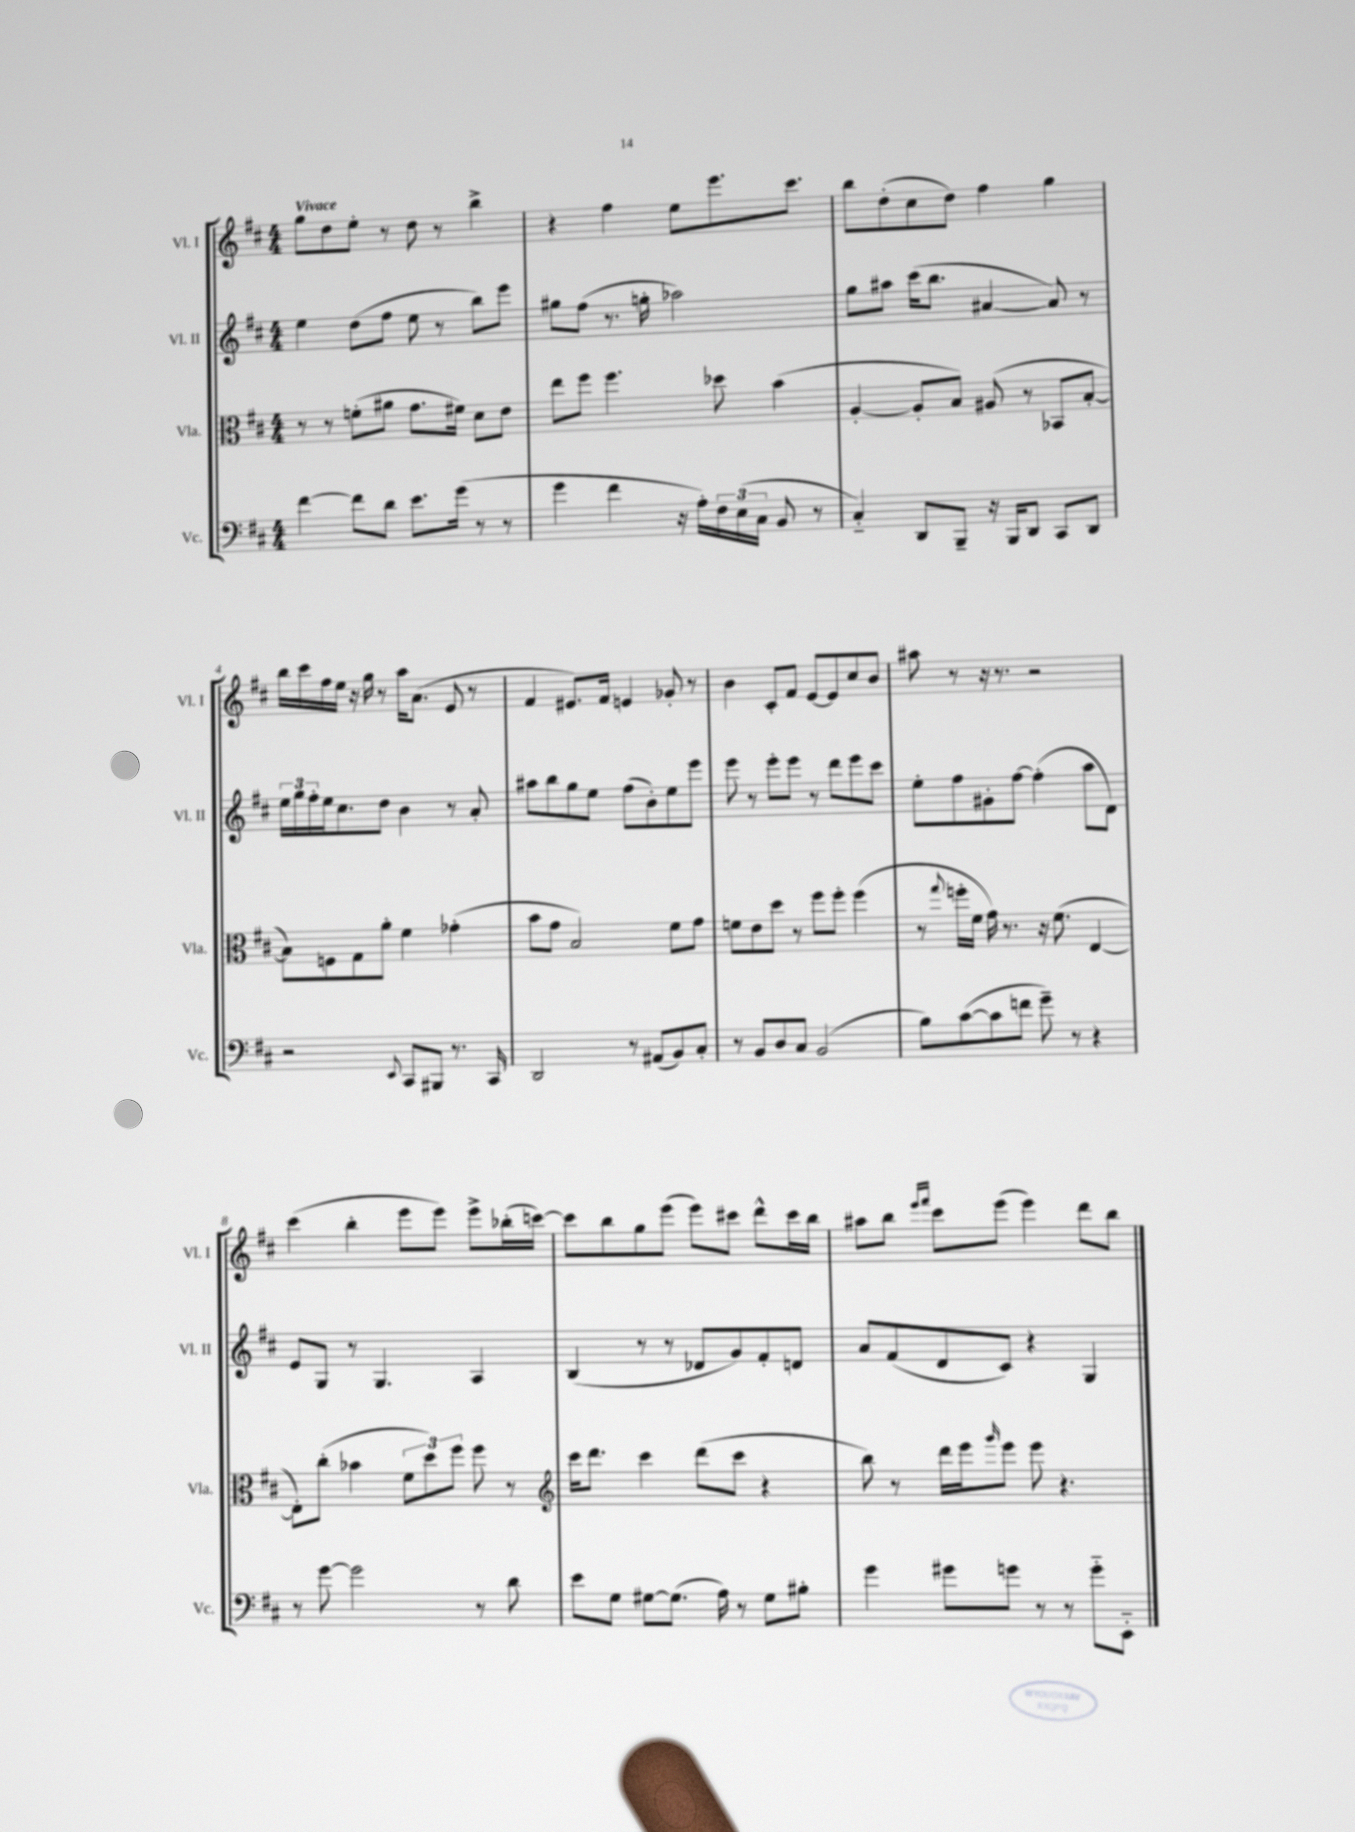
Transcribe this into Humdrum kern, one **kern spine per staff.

**kern	**kern	**kern	**kern
*staff4	*staff3	*staff2	*staff1
*clefF4	*clefC3	*clefG2	*clefG2
*k[f#c#]	*k[f#c#]	*k[f#c#]	*k[f#c#]
*M4/4	*M4/4	*M4/4	*M4/4
[4f#	8r	4ee	8gg
.	8r	.	8dd
8f#]	(8f'	(8dd	8ee'
8d	8a#	8ff#	8r
8.e	8.g	8ee	8dd
.	.	8r	8r
(16g	16f#)	.	.
8r	8d	8bb)	4bb^
8r	8e	8eee	.
=	=	=	=
4g	8ee	8gg#	4r
.	8ff#	(8ff#	.
4f#	4.ff#	8.r	4ff#
.	.	16gg'	.
16r	.	2aa-)	8ee
16A')	.	.	.
24F#	8dd-	.	8.eee
(24E	.	.	.
24C#	.	.	.
8BB	(4b	.	.
.	.	.	8.ccc#
8r	.	.	.
=	=	=	=
4C#'~)	[4A'	8gg	8bb
.	.	8aa#	(8dd'
8DD	8A']	(16ccc#	8cc#
.	.	8.bb	.
8BBB~	8B)	.	8dd)
16r	(8A#	[4a#	4ff#
16BBB	.	.	.
8DD	8r	.	.
8CC#	8BB-	8a#])	4gg
8DD	[8B'	8r	.
=	=	=	=
2r	8B])	24ee	16bb
.	.	24gg	.
.	.	.	16ccc#
.	.	24ff#'	.
.	8F	16ee	16ff#
.	.	8.cc#	16ee
.	8G	.	16r
.	.	.	16gg
.	8a'	8dd	8r
8qqEE	.	.	.
8CC#	4f#	4b	16aa
.	.	.	(8.a
8BBB#	.	.	.
8.r	(4g-'	8r	8e
.	.	8a'	8r
16CC#	.	.	.
=	=	=	=
2DD	8b	8aa#	4f#
.	8g	8bb	.
.	2B)	8gg	8.e#)
.	.	8ee	.
.	.	.	16f#
8r	.	(8ff#	4e
(8AA#	.	8b')	.
8BB)	8f#	8ee	8g-'
8C#'	8g	8eee	8r
=	=	=	=
8r	8f	8eee	4b
8BB	8e	8r	.
8D	8dd	8eee'	8c#'
8C#	8r	8eee	8f#
(2BB	8ff#	8r	[8e
.	8ff#'	8ddd	8e]
.	(4ff#	8eee	8cc#
.	.	8ccc#	8b
=	=	=	=
8B)	8r	8ee'	8aa#
.	8qqgg	.	.
([8c#	16ff'	8ff#	8r
.	16f#	.	.
8c#]	16g)	8g#'	16r
.	8.r	.	8.r
8f	.	[8ff#	.
8g~)	16r	(4ff#']	2r
.	(8.f#	.	.
8r	.	.	.
4r	[4E	8aa	.
.	.	8d)	.
=	=	=	=
8r	8E'])	8e	(4ccc#
[8g	(8cc#'	8G	.
2g]	4b-	8r	4bb'
.	.	4.G	.
.	12f#	.	8eee
.	12dd)	.	.
.	.	.	8eee)
.	12ff#	.	.
8r	8ff#	4A	8eee^
8d	8r	.	(16bb-'
.	.	.	[16ccc)
=	=	=	=
*	*clefG2	*	*
8e	16ccc#	(4B	8ccc]
.	8.ddd	.	.
8G	.	.	8bb
[8G#	4ccc#	8r	8gg
(8.G#]	.	8r	(8eee
.	(8ddd	8d-	8eee)
16A)	.	.	.
8r	8ccc#	8g)	8ccc#
8G#	4r	8f#'	8ddd^^
8B#'	.	8d	16ccc#
.	.	.	16bb
=	=	=	=
4g	8bb)	8a	8aa#
.	8r	(8f#	8bb
.	.	.	16qqeee
.	.	.	16qqfff#
8g#	16ddd	8d	8ccc#
.	16eee	.	.
.	16qqggg	.	.
8g	8eee	8c#)	(8eee
8r	8eee	4r	4eee)
8r	4.r	.	.
8g'~	.	4G	8ddd
8EE'~	.	.	8bb
==	==	==	==
*-	*-	*-	*-
